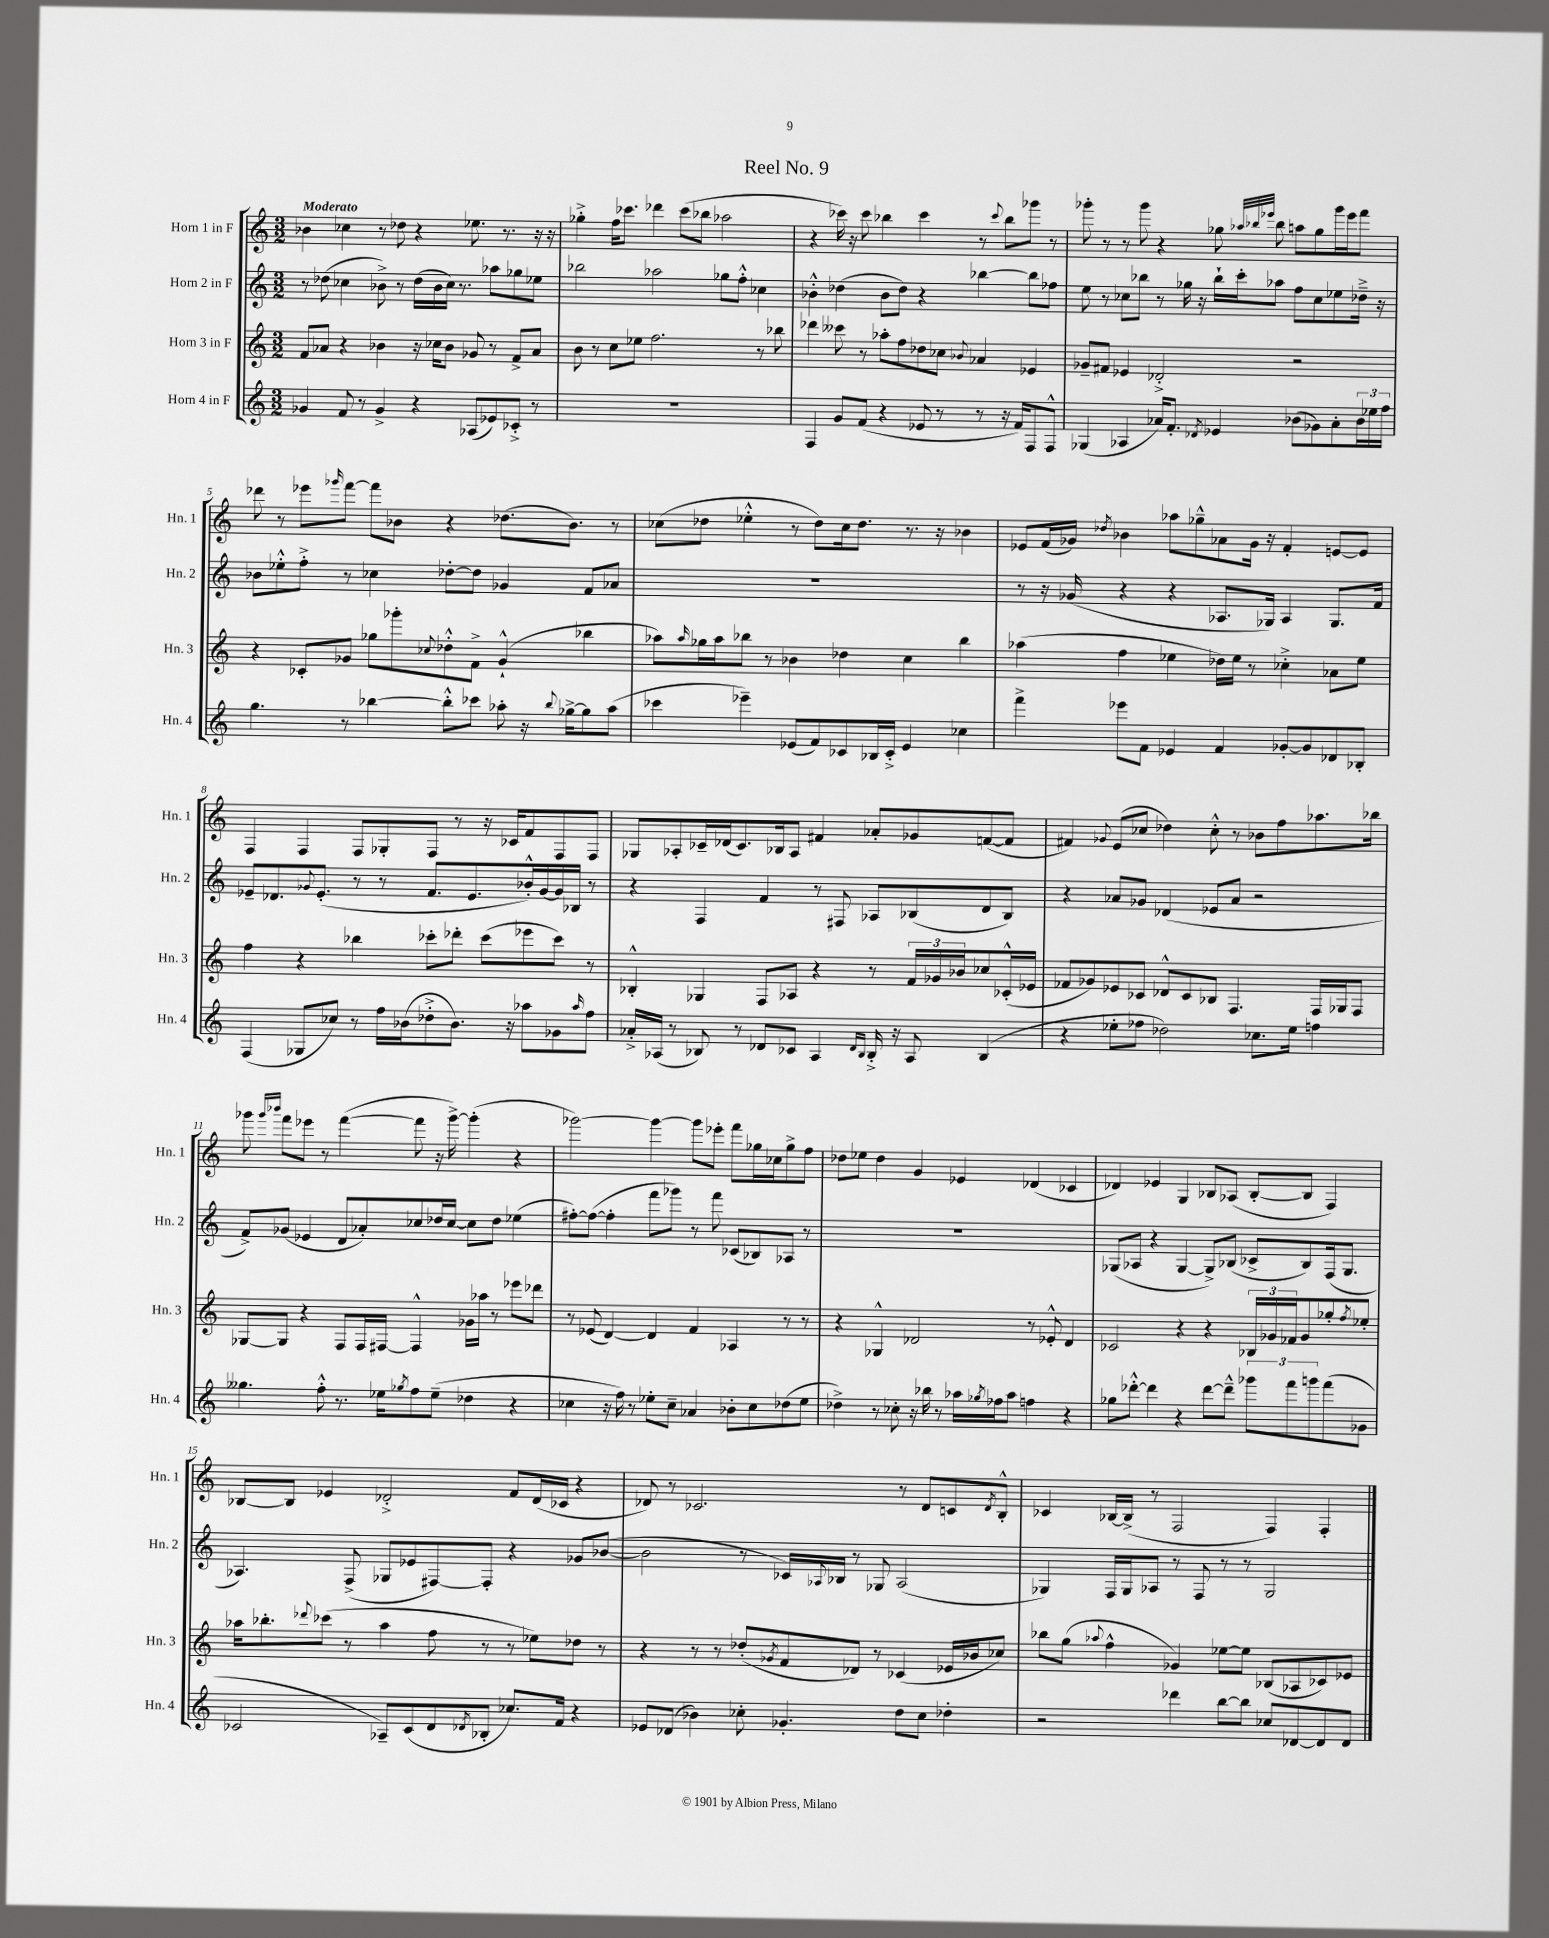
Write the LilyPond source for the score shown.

\header { title = "Reel No. 9" }
<<
\new StaffGroup <<
\new Staff = "s0" \with { instrumentName = "Horn 1 in F" shortInstrumentName = "Hn. 1" } {
    \clef treble \key c \major \numericTimeSignature \time 3/2 \tempo "Moderato"
    bes'4 ces''4 r8 des''8 r4 ees''8. r8. r16 r16 |
    ges''4-.-> f''16 ces'''8. des'''4 ces'''8( bes''8 aes''2 |
    r4 ces'''16) r16 ces'''8 bes''4 ces'''4 r8 \appoggiatura { ces'''8 } bes''8 ges'''8 r8 |
    ges'''8-. r8 r8 ges'''8 r4 ges''8 \grace { aes''32 bes''32 ees'''32 } bes''8 a''8 ges''8 ges'''16 ees'''16 f'''8 |
    des'''8 r8 ees'''8 \grace { ges'''16 } f'''8~ f'''8 bes'8 r4 des''8.( bes'8.) r8 |
    ces''8( des''8 ees''4-.-^ r8 des''8) ces''16 des''8. r8. r16 bes'4 |
    ees'8 f'16( ges'16) \acciaccatura { des''8 } bes'4 aes''8 ges''8---^ aes'8 ges'16 r16 f'4-. e'8~ e'8 |
    f4 f4 f8 ges8-. f8 r8 r16 ces'16 f'8 f8 f8 |
    ges8 aes8-. ces'16-- des'16( ces'8.) bes16 aes8 fis'4 aes'8-. ges'8 f'8~( f'8 |
    fis'4) \appoggiatura { ges'8 } e'8( ces''8 des''4) ces''8-.-^ r8 bes'8 f''8 aes''8. bes''16 |
    ges'''8 \grace { ges'''16 bes'''16 } f'''8 ees'''8 r8 f'''4~( f'''8 r16 ges'''16~->) ges'''4-.( r4 |
    ges'''2~) ges'''4~ ges'''8 ees'''8-. f'''8 ges''16 ces''16 ges''8-> f''8 |
    des''8 ees''8 des''4 g'4 ees'4 des'4( ces'4 |
    des'4) ees'4 g4 bes8 aes8( bes8~-. bes8 f4) |
    bes8~ bes8 ees'4 des'2-.-> f'8 des'16( ces'16 r4 |
    des'8) r8 ces'2. r8 des'8 c'8 \acciaccatura { des'8 } b8-.-^ |
    ces'4 bes16~ bes16->( r8 f2 f4) f4-. \bar "|." |
}
\new Staff = "s1" \with { instrumentName = "Horn 2 in F" shortInstrumentName = "Hn. 2" } {
    \clef treble \key c \major \numericTimeSignature \time 3/2
    r8 des''8( ces''4 bes'8->) r8 des''16( bes'16 ces''16) r8. aes''8 ges''8 ees''8 |
    bes''2 aes''2 ges''8 f''8-.-^ ces''4 |
    bes'4-.-^ des''4( bes'8 des''8) r4 bes''4~ bes''8 fes''8 |
    e''8 r8 ces''8 bes''8 r8 ges''16 r16 bes''16-! c'''16-. aes''8 f''8 ces''8 ees''8 des''16---> r16 |
    bes'8 ees''8-.-^ f''8-.-> r8 ces''4 des''8~-. des''8 ges'4 f'8 aes'8 |
    R1. |
    r8 r16 ges'16( r4 r4 aes8. ges16) aes4 ges8. f'16 |
    ees'8-- des'8. \appoggiatura { ges'8 } ees'8.-.( r8 r8 f'8. ees'8. bes'16-.-^) ges'16~ ges'16 bes16 r8 |
    r4 f4 f'4 r8 fis8 aes8 bes8( d'8 bes8) |
    r4 aes'8 ges'8 des'4( ees'8 aes'8 r2 |
    f'8->) ges'8( ees'4 d'8 aes'8-.) ces''8 des''16 ces''16~ ces''8 des''8 ees''4( |
    fis''8~-.) fis''8~( fis''4-. f'''8 ges'''8) r8 f'''8 ces'8( bes8) aes8 r8 |
    R1. |
    ges8( aes8 r4 ges4~ ges8->) bes8( ces'8-> bes8) f16( ges8. |
    aes4.) f8->( ges8 ees'8 fis8~) fis8-. r4 ges'8 bes'8~( |
    bes'2 r8 ces'16) \appoggiatura { aes8 } bes16 r8 ges8 aes2( |
    ges4) f16 ges16 aes8 r8 f8 r8 r8 ges2 \bar "|." |
}
\new Staff = "s2" \with { instrumentName = "Horn 3 in F" shortInstrumentName = "Hn. 3" } {
    \clef treble \key c \major \numericTimeSignature \time 3/2
    f'8 aes'8 r4 bes'4 r16 ces''16 bes'8 ges'8 r8 f'8-> aes'8 |
    b'8 r8 c''8 ees''8 f''2. r8 bes''8 |
    des'''4 ceses'''8 r8 aes''8-. f''8 des''8 ces''8 \appoggiatura { bes'8 } aes'4 ees'4 |
    ges'8-- fis'8 ees'4 des'2-.-> r2 |
    r4 ces'8-. ges'8 ges''8 ges'''8-. \appoggiatura { ces''8 } des''8-.-^ f'8-> ges'4-!-^( bes''4 |
    aes''8) \grace { aes''16 } ges''16 aes''16 bes''8 r8 bes'4 des''4 c''4 bes''4 |
    aes''4( f''4 ees''4 des''16) ees''16 r8 ces''4-.-> aes'8 ees''8 |
    f''4 r4 bes''4 ces'''8-. des'''8-. ces'''8( ees'''8 ces'''8) r8 |
    bes4-.-^ ges4 f8 aes8 r4 r8 \tuplet 3/2 { f'16 ges'16 bes'16 } ces''8 ces'16-.-^( ees'16 |
    fes'8 ges'8) ees'8 ces'8 des'8-^ ces'8 bes8 f4. f16 ges16 f8 |
    ges8~ ges8 r4 f8 f16 fis16~ fis4-^ ges'16 aes''16 r8 ees'''8 des'''8 |
    r8 ees'8( d'4~) d'4 f'4 aes4 r8 r8 |
    r4 ges4-^ des'2 r8 ees'8-.-^ des'4 |
    ces'2 r4 r4 \tuplet 3/2 { bes16 ges'16 fes'16 } ges'8 ges''8-. \acciaccatura { f''8 } ees''8-. |
    aes''16 bes''8.-. \appoggiatura { des'''8 } ces'''8( r8 aes''4 f''8 r8 r8 ees''8) des''8 r8 |
    r4 r8 r8 des''8-.( \acciaccatura { ges'8 } f'8 des'8) r8 ces'4( ees'16 bes'16 ces''8) |
    bes''8 g''8( \appoggiatura { aes''8 } f''4-^ ges'4) ees''8~ ees''8 bes8( aes8 ces'8) ees'8 \bar "|." |
}
\new Staff = "s3" \with { instrumentName = "Horn 4 in F" shortInstrumentName = "Hn. 4" } {
    \clef treble \key c \major \numericTimeSignature \time 3/2
    ges'4 f'8 r8 ges'4-> r4 aes8( ees'8) ces'8-.-> r8 |
    R1. |
    f4 g'8 f'8( r4 ees'8 r8 r8 r16 f'16) f8 f8-^ |
    ges4( aes4 aes'16) f'8.-. \acciaccatura { des'8 } ees'4 bes'8( ges'8) aes'8-. \tuplet 3/2 { bes'16 ees''16 f''16 } |
    g''4. r8 bes''4~ bes''8-.-^ ces'''8 aes''8-. r16 \appoggiatura { bes''8 } ges''16~-> ges''8 aes''8( |
    ces'''4 ees'''4--) ees'8( f'8) ces'8 bes16 ces'16-.-> ees'4 ces''4 |
    f'''4-> ees'''8 f'8 ees'4 f'4 ges'8~-. ges'8 des'8 bes8-. |
    f4( ges8 ces''8) r8 f''16 bes'16( des''8-.-> bes'8.) r16 aes''8 ges'8 \grace { aes''16 } f''8 |
    aes'16-.-> aes16( r8 bes8) r8 des'8 ces'8 aes4 \grace { des'16 bes16 } bes16-.-> r16 aes8 bes4( |
    r4 ees''8-. fes''8 des''2) ces''8. ees''16 f''4 |
    geses''4. f''8-.-^ r8. ees''16 \acciaccatura { ges''8 } f''8 ees''8--( des''4 r4 |
    ces''4 r16 f''16) r8 ees''8-. ces''8-- aes'4 bes'8-. ces''8 des''8( ees''8 |
    des''4->) r8 ces''8-. r16 bes''16 r8 aes''16 \acciaccatura { ges''8 } fes''16 aes''8 f''4 r4 |
    ges''8 des'''8~-.-^ des'''4 r4 des'''8~ des'''8---^ \tuplet 3/2 { ges'''8 f'''8 g'''8 } f'''8( ges'8 |
    ces'2 aes8--) ces'8( d'8 \acciaccatura { des'8 } bes8-. ces''8.) f'16 r4 |
    ees'8 des'8( bes'4) ces''8-. ges'4.-. d''8 ces''8 des''4-. |
    r2 des'''4 b''8~ b''8 ces''8 des'8~ des'8 des'8 \bar "|." |
}
>>
>>
